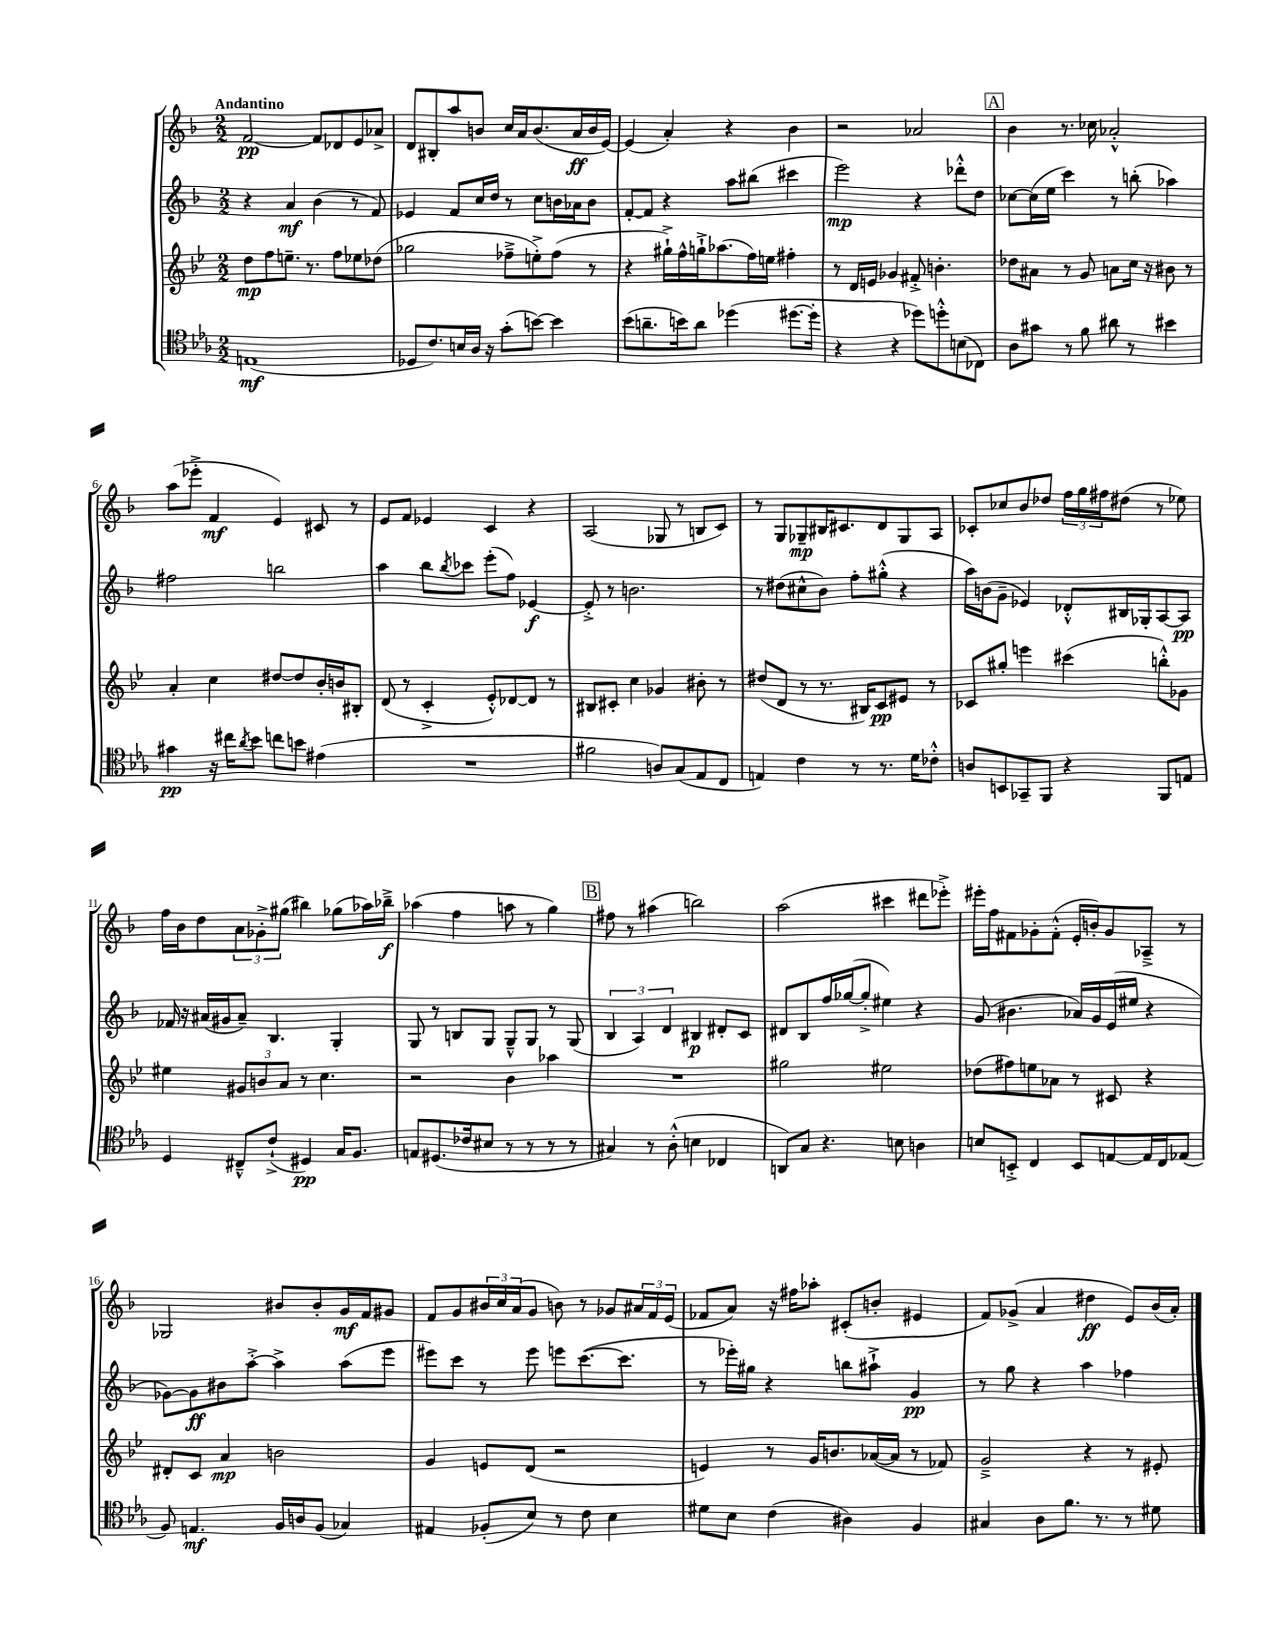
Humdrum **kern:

**kern	**kern	**kern	**kern
*staff4	*staff3	*staff2	*staff1
*clefC4	*clefG2	*clefG2	*clefG2
*k[b-e-a-]	*k[b-e-]	*k[b-]	*k[b-]
*M2/2	*M2/2	*M2/2	*M2/2
(1E	8dd\L	4r	[2f/
.	8ff\	.	.
.	8.ee~\J	4a/	.
.	8.r	.	.
.	.	(4b-\	8f/]L
.	8ff\L	.	8d-/
.	8ee-\	8r	8e/
.	(8dd-\J	8f/)	8a-^/J
=	=	=	=
8D-/L	2gg-\	4e-/	8d/L
8.c/)	.	.	8B#'/
.	.	8f/L	8aa/
16B/L	.	.	.
16A-/JJ	.	16cc/L	8b/J
16r	.	16dd/JJ	.
(8g'\L	8ff-~^\L	8r	16cc/LL
.	.	.	16a/J
[8b\J)	8ee'^\)	8cc\L	(8.b/
4b\]	(8ff-\J	16b\L	.
.	.	16a-\J	16a/L
.	8r	8b\J	16b/
.	.	.	[16e/JJ)
=	=	=	=
(8b-\L	4r	[8f'/L	(4e/]
8.a~\	.	8f/]J	.
.	16gg#`^\LL)	4r	4a'/)
16b\k)	16ff^^\	.	.
8a\J	16gg`^\J	.	.
.	(8.aa-\	.	.
(4dd-\	.	8aa\L	4r
.	16ff\L)	(8bb#\J	.
.	16ee\JJ	.	.
[8.dd#\L	4ff#'\	4ccc#\	4b-\
16dd#'\]Jk	.	.	.
=	=	=	=
4r	8r	2eee\)	2r
.	16d/LL	.	.
.	16e/JJ	.	.
4r	4g-/	.	.
8dd-\L)	8f#'^/	4r	2a-/
8dd'^^\	4.b'\	.	.
(8B\	.	8ddd-'^^\L	.
8C-\J)	.	8dd\J	.
=	=	=	=
8A-\L	8dd-\L	[8cc-\L	4b-\
8g#\J	8a#\J	(16cc-\]L	.
.	.	16ee\JJ	.
8r	8r	4ccc\)	8.r
8f\	8g/	.	.
.	.	.	16cc-\
8a#\	8a\L	8r	2a-'^^/
8r	16cc\Jk	(8bb'\	.
.	16r	.	.
4b#\	8b#\	4aa-\)	.
.	8r	.	.
=	=	=	=
4g#\	4a'/	2ff#\	(8aa\L
.	.	.	8eee-'^\J
16r	4cc\	.	4f/
16cc#\LK	.	.	.
8qa-/	.	.	.
8b-\J	.	.	.
8cc\L	[8dd#/L	2bb\	4e/)
8b\J	8dd#/]	.	.
(4e#\	16b-'/L	.	8c#/
.	16b/J	.	.
.	8B#'/J	.	8r
=	=	=	=
1r	(8d/	4aa\	8e/L
.	8r	.	8f/J
.	4c'^/	8bb-\L	4e-/
.	.	8qbb-/	.
.	.	8ccc-\J	.
.	8e-'^^/L)	(8eee'\L	4c/
.	[8d-/	8ff\J)	.
.	8d-/]J	[4e-/	4r
.	8r	.	.
=	=	=	=
2f#\	8B#/L	8e-'^/]	(2A/
.	8c#'/J	8r	.
.	4cc\	2.b\	.
8A/L)	4g-/	.	8G-/
(8G/	.	.	8r
8E-/	8b#'\	.	8B/L
8C/J	8r	.	8c/J)
=	=	=	=
4E/)	(8dd#/L	8r	8r
.	8d/J	(8dd#\L	8G/L
4c\	8r	8cc#^^\	8G-~/
.	8.r	8b-\J)	16B#/K
.	.	.	8.c#/
8r	.	8ff'\L	.
.	16B#/LK)	.	.
8.r	8c/	(8gg#'^^\J	8d/
.	8e#/J	4r	8G-/
16d\LK	.	.	.
8c-'^^\J	8r	.	8A/J
=	=	=	=
8A/L	8c-/L	16aa\LL)	8c-'/L
.	.	(16b\J	.
8BB/	8gg#'/J	8g~\J	8cc-/
8GG-~/	4eee\	4e-/)	8b-/
8FF/J	.	.	8dd-/J
4r	(4ccc#\	8d-'^^/L	24ff\LL
.	.	.	24gg\
.	.	.	24ff#\J
.	.	16B#/L	(8dd#\J
.	.	16G-'/J	.
8FF/L	8bb'^^\L)	[8A/	8r
8E/J	8g-\J	8A/]J	8ee-\)
=	=	=	=
4D/	4ee#\	16f-/	16ff\LL
.	.	16r	16b-\J
.	.	(16a#/LL	8dd\
.	.	16g#/J	.
8C#~^^/L	12g#/L	8a#~/J)	12a\
.	12b/	.	12g-'^\
(8c`^/J	.	4.B-/	.
.	12a/J	.	(12gg#\J
4D#/)	8r	.	4bb#\)
.	4.cc\	.	.
16G/LK	.	4G'/	(8gg-\L
8.F/J	.	.	.
.	.	.	16aa-\L)
.	.	.	16bb-~^\JJ
=	=	=	=
8E/L	2r	8G/	(4aa-\
(8.D#/	.	8r	.
.	.	8B/L	4ff\
16c-/k	.	.	.
8B#/J	.	8G/J	.
8r	4b-\	8G~^^/L	8aa\
8r	.	8G/J	8r
8r	4aa-\	8r	4gg\)
8r	.	(8G/	.
=	=	=	=
4G#/)	1r	6B-/	8ff#\
.	.	.	8r
.	.	6A/)	.
8r	.	.	(4aa#\
.	.	6d/	.
(8A-'^^\	.	.	.
4B\	.	4B#/	2bb\)
4C-/	.	8d#'/L	.
.	.	8c/J	.
=	=	=	=
8AA/L)	2gg#\	8d#/L	(2aa\
8G/J	.	8B-/	.
4.r	.	16ff/L	.
.	.	([16gg-/J	.
.	.	8gg-'^/]J	.
.	2ee#\	4ee#\)	4ccc#\
8B\	.	.	.
4A\	.	4r	8ddd#\L
.	.	.	8eee-'^\J)
=	=	=	=
8B/L	(8dd-\L	(8g/	16eee#'\LL
.	.	.	16ff\J
8BB'^/J	8ff#\)	4.b#\	8f#\
4C/	8ee\	.	8g-'\
.	8a-\J	.	(8f#'^^\J
8BB/L	8r	16a-/LL)	16e'/LL
.	.	16g/	16b'/J)
[8E/	8c#/	(16e/	8g-/
.	.	16ee#/JJ	.
16E/]L	4r	4r	8A-~^/J
16C/J	.	.	.
(8E-/J	.	.	8r
=	=	=	=
8F/)	8d#'/L	[8g-\L)	2G-/
4.E/	8c/J	8g-\]	.
.	4a/	8b#\	.
.	.	[8aa'^\J	.
16F/LL	2b\	4aa^\]	8b#/L
16A/J	.	.	.
(8F/J	.	.	8b#'/
4G-/)	.	(8aa\L	16g/L
.	.	.	16f/J
.	.	8eee\J	8g#/J
=	=	=	=
4E#/	4g/	8eee#\L)	8f/L
.	.	8ccc\J	8g/
(8F-'/L	8e/L	8r	24b#/L
.	.	.	24cc/
.	.	.	(24a/J
8B-/J)	(8d/J	8eee#\	8g/J
8r	2r	8eee\L	8b\)
8c\	.	([8.ccc\	8r
4B-\	.	.	8g-/L
.	.	8.ccc\]J	.
.	.	.	24a#/L
.	.	.	24f/
.	.	.	(24e/JJ
=	=	=	=
8d#\L	4e/)	8r	8f-/L
8B-\J	.	16eee-'\LL)	8a/J)
.	.	16gg#\JJ	.
(4c\	8r	4r	16r
.	.	.	16ff#\LK
.	16g/LK	.	8aa-'\J
.	8.b/	.	.
4A#\)	.	8bb\L	(8c#'/L
.	([16a-/L	8aa#`^\J	8b'/J
.	16a-/]JJ	.	.
4F/	8r	4g/	4e#/
.	8f-/)	.	.
=	=	=	=
4G#/	2g~^/	8r	8f/L)
.	.	8gg\	(8g-^/J
8A-\L	.	4r	4a/
8.f\J	.	.	.
.	4r	4aa\	4dd#\
8.r	.	.	.
8r	8r	4ff-\	8e/L)
8d#\	8e#'/	.	(16b-/L
.	.	.	16a'/JJ)
==	==	==	==
*-	*-	*-	*-
